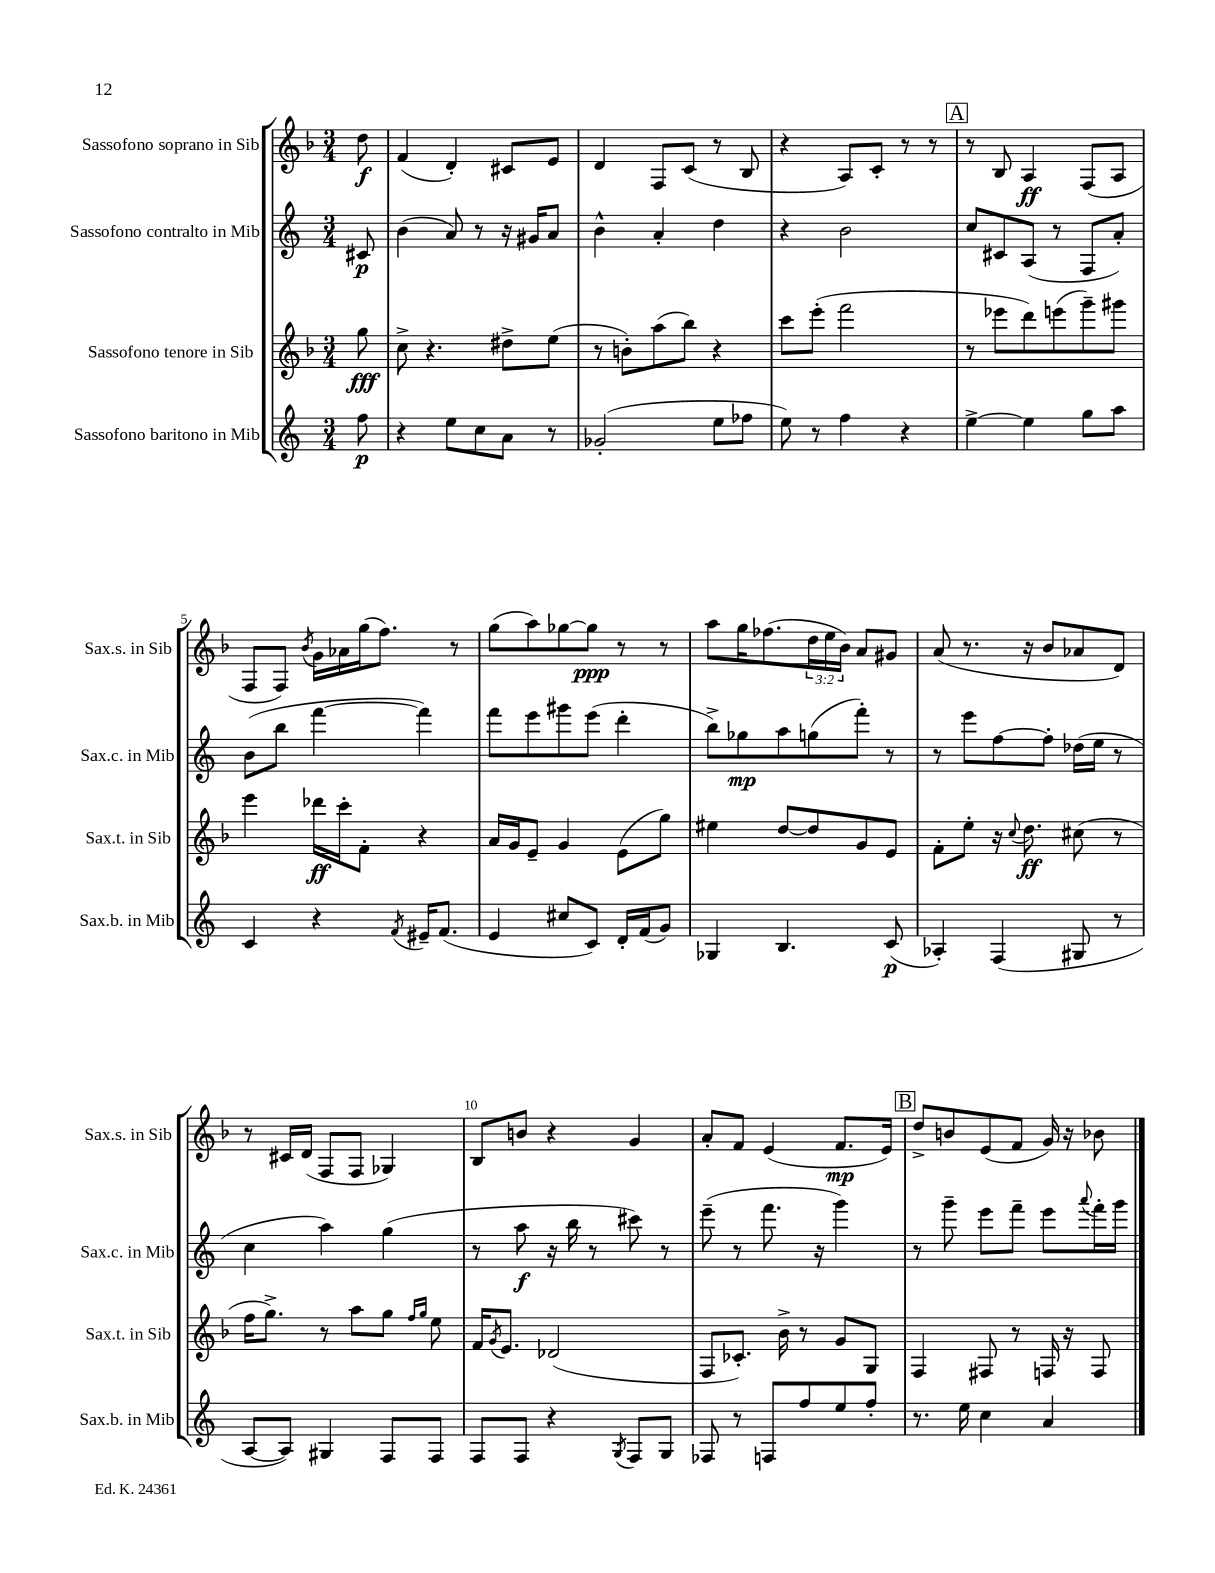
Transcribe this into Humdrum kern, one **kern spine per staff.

**kern	**kern	**kern	**kern
*staff4	*staff3	*staff2	*staff1
*clefG2	*clefG2	*clefG2	*clefG2
*k[]	*k[b-]	*k[]	*k[b-]
*M3/4	*M3/4	*M3/4	*M3/4
8ff	8gg	8c#	8dd
=	=	=	=
4r	8cc^	(4b	(4f
.	4.r	.	.
8ee	.	8a)	4d')
8cc	.	8r	.
8a	8dd#^	16r	8c#
.	.	16g#	.
8r	(8ee	8a	8e
=	=	=	=
(2g-'	8r	4b^^	4d
.	8b')	.	.
.	(8aa	4a'	8F
.	8bb-)	.	(8c
8ee	4r	4dd	8r
8ff-	.	.	8B-
=	=	=	=
8ee)	8ccc	4r	4r
8r	(8eee'	.	.
4ff	2fff	2b	8A)
.	.	.	8c'
4r	.	.	8r
.	.	.	8r
=	=	=	=
[4ee^	8r	8cc	8r
.	8eee-	8c#	8B-
4ee]	8ddd)	(8A	4A
.	(8eee	8r	.
8gg	8ggg~)	8F	(8F
8aa	8ggg#	8a')	8A
=	=	=	=
4c	4eee	(8b	8F
.	.	8bb	8F)
.	.	.	8qb-
4r	16ddd-	[4fff	16g
.	16ccc'	.	16a-
.	8f'	.	(16gg
.	.	.	8.ff)
8qf	.	.	.
16e#~	4r	4fff])	.
(8.f	.	.	.
.	.	.	8r
=	=	=	=
4e	16a	8fff	(8gg
.	16g	.	.
.	8e~	8eee	8aa)
8cc#	4g	8ggg#	[8gg-
8c)	.	(8eee	8gg-]
16d'	(8e	4ddd'	8r
(16f	.	.	.
8g)	8gg)	.	8r
=	=	=	=
4G-	4ee#	8bb^)	8aa
.	.	8gg-	16gg
.	.	.	(8.ff-
4.B	[8dd	8aa	.
.	8dd]	(8gg	24dd
.	.	.	24ee
.	.	.	24b-)
.	8g	8fff')	8a
(8c	8e	8r	8g#
=	=	=	=
4A-')	8f'	8r	(8a
.	8ee'	8eee	8.r
(4F	16r	[8ff	.
.	8qqcc	.	.
.	8.dd	.	16r
.	.	8ff']	8b-
8G#	(8cc#	(16dd-	8a-
.	.	16ee	.
8r	8r	8r	8d)
=	=	=	=
[8A	16ff	4cc	8r
.	8.gg^)	.	.
8A])	.	.	16c#
.	.	.	(16d
4G#	8r	4aa)	8F
.	8aa	.	8F
8F	8gg	(4gg	4G-)
.	16qqff	.	.
.	16qqgg	.	.
8F	8ee	.	.
=	=	=	=
8F	16f	8r	8B-
.	8qg	.	.
.	8.e	.	.
8F	.	8aa	8b
4r	(2d-	16r	4r
.	.	16bb	.
.	.	8r	.
8qG	.	.	.
8F	.	8ccc#)	4g
8G	.	8r	.
=	=	=	=
8F-	8F	(8eee~	8a'
8r	8.c-')	8r	8f
8F	.	8.fff	(4e
.	16b-^	.	.
8ff	8r	.	.
.	.	16r	.
8ee	8g	4ggg)	8.f
8ff'	8G	.	.
.	.	.	16e)
=	=	=	=
8.r	4F	8r	8dd^
.	.	8ggg~	8b
16ee	.	.	.
4cc	8F#	8eee	(8e
.	8r	8fff~	8f
4a	16F	8eee	16g)
.	16r	.	16r
.	.	8qqaaa	.
.	8F	16fff'	8b-
.	.	16ggg	.
==	==	==	==
*-	*-	*-	*-
